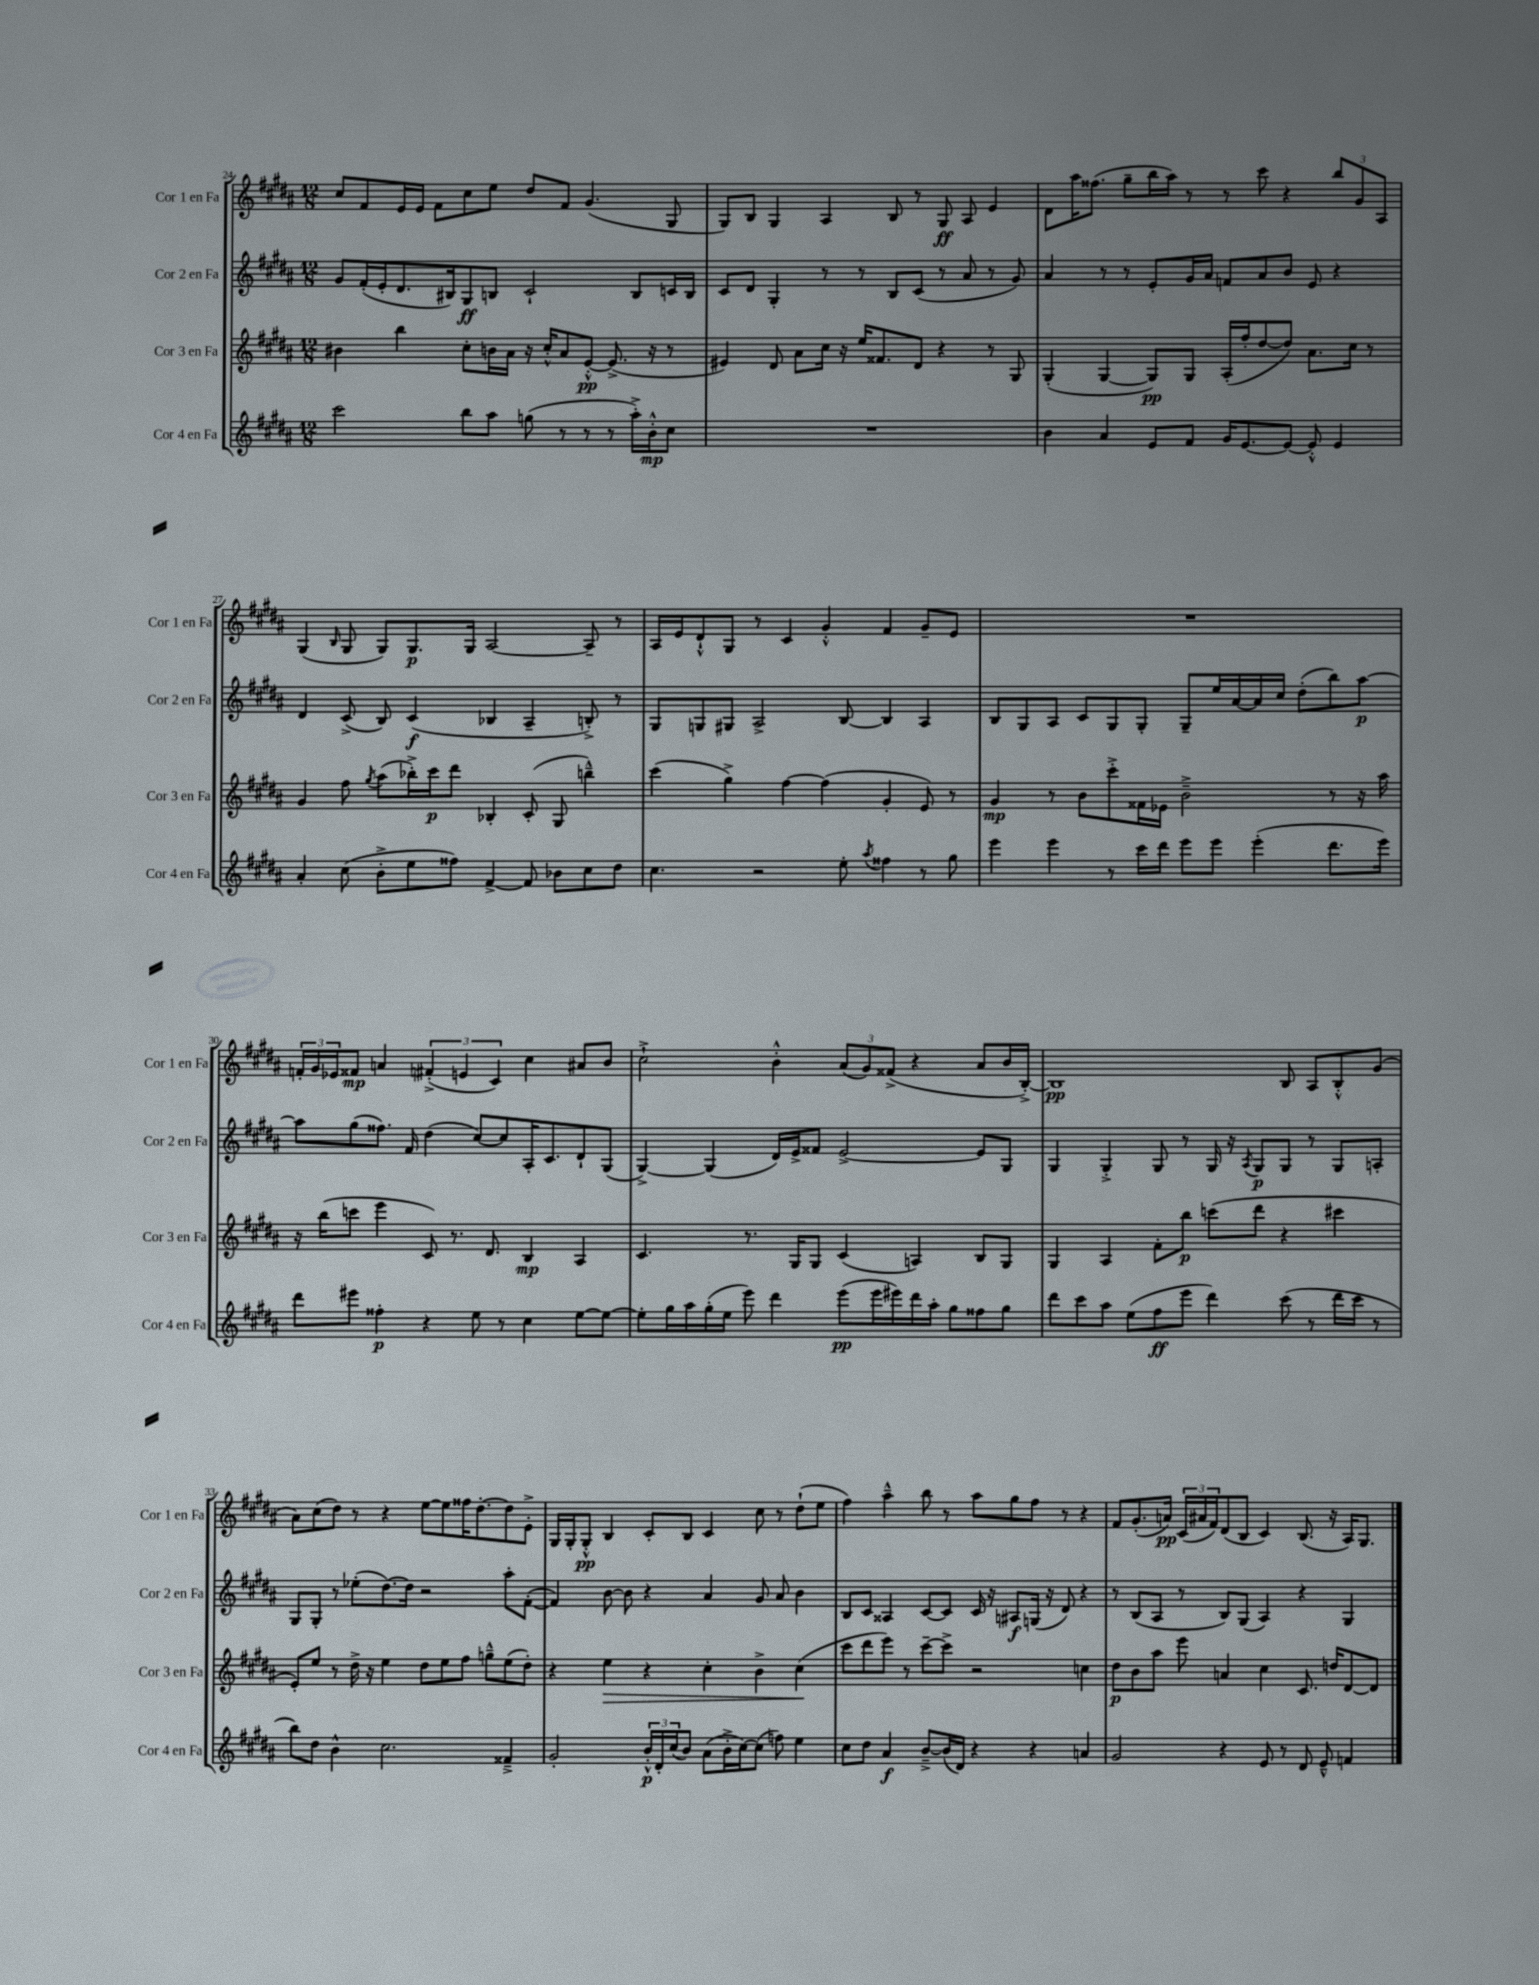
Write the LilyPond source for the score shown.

<<
\new StaffGroup <<
\new Staff = "s0" \with { instrumentName = "Cor 1 en Fa" shortInstrumentName = "Cor 1 en Fa" } {
    \clef treble \key b \major \numericTimeSignature \time 12/8
    cis''8 fis'8 e'16 e'16 fis'8 cis''8 e''8 dis''8 fis'8 gis'4.( gis8 |
    gis8) b8 gis4 ais4 b8 r8 gis8\ff ais8 e'4 |
    dis'8 ais''16 fisis''8.( gis''8-- b''16 ais''16) r8 r8 cis'''8 r4 \tuplet 3/2 { b''8 gis'8 ais8 } |
    gis4( \grace { b16 } gis8 gis8) gis8.\p gis16 ais2~ ais8-- r8 |
    ais16 e'16 dis'8-!-^ gis8 r8 cis'4 gis'4-.-^ fis'4 gis'8-- e'8 |
    R1. |
    \tuplet 3/2 { f'16-. gis'16 ees'16 } fisis'8\mp a'4 \tuplet 3/2 { fis'4-.->( e'4 cis'4) } cis''4 ais'8 b'8 |
    cis''2-!-> b'4-.-^ \tuplet 3/2 { ais'8( gis'8) fisis'8->( } r4 ais'8 b'16 b16~-.->) |
    b1\pp b8 ais8 b8-.-^ gis'8( |
    ais'8) cis''8( dis''8) r8 r4 e''8~ e''8 fisis''16 dis''8.~-. dis''8 e'8-.-> |
    gis16 gis16-. gis8-.-^\pp b4 cis'8-. b8 cis'4 cis''8 r8 dis''8-!( e''8 |
    fis''4) ais''4---^ b''8 r8 ais''8 gis''8 fis''8 r8 r4 |
    fis'8 gis'8.-.( a'16\pp) \tuplet 3/2 { cis'16( ais'16 fis'16) } dis'8( b8 cis'4) b8.( r16 ais16) gis8. \bar "|." |
}
\new Staff = "s1" \with { instrumentName = "Cor 2 en Fa" shortInstrumentName = "Cor 2 en Fa" } {
    \clef treble \key b \major \numericTimeSignature \time 12/8
    gis'8 fis'16-.( e'16-. dis'8. bis16) gis8\ff b8 cis'2-! b8 c'16 b16 |
    cis'8 dis'8 gis4-. r8 r8 b8 cis'8( r8 ais'8 r8 gis'8) |
    ais'4 r8 r8 e'8-. gis'16 ais'16 f'8 ais'8 b'8 e'8 r4 |
    dis'4 cis'8->( b8) cis'4\f( bes4 ais4-- b8-.->) r8 |
    gis8 g8 gis8 ais2-> b8~ b4 ais4 |
    b8 gis8 ais8 cis'8 gis8 gis8-. gis8-- e''16 ais'16~ ais'16 cis''16 dis''8-.( b''8) ais''8~\p |
    ais''8 gis''8( fisis''8.) fis'16 dis''4( cis''8~) cis''8 ais16-. cis'8. dis'8-! gis8( |
    gis4~->) gis4( dis'16) e'16-> fisis'8 e'2~-> e'8 gis8 |
    gis4 gis4-.-> gis8 r8 gis16 r16 \acciaccatura { ais8 } gis8\p gis8 r8 gis8 a8-. |
    gis8 gis8-. r8 ees''8-.( dis''8.~) dis''16 r2 ais''8-. fis'8~-.( |
    fis'4) b'8~ b'8 r4 ais'4 gis'8 ais'8 b'4 |
    b8 cis'8 aisis4 cis'8~ cis'8 cis'16 r16 ais8\f g16( r16 dis'8) r4 |
    r8 b8( ais8 r8 b8) gis8( ais4) r4 gis4 \bar "|." |
}
\new Staff = "s2" \with { instrumentName = "Cor 3 en Fa" shortInstrumentName = "Cor 3 en Fa" } {
    \clef treble \key b \major \numericTimeSignature \time 12/8
    bis'4 b''4 cis''8-. b'16 ais'16 r16 cis''16-.-^ ais'8 e'8~-.-^\pp e'8.->( r16 r8 |
    eis'4) dis'8 ais'8 cis''16 r16 e''16 fisis'8. dis'8 r4 r8 gis8 |
    gis4-.( gis4~ gis8\pp) gis8 ais16-.( fis''16-. dis''8~ dis''8) ais'8. cis''16 r8 |
    gis'4 fis''8 \acciaccatura { gis''8 } ais''8( bes''16-.->) cis'''16\p dis'''8 bes4-. cis'8-.( gis8 b''4---^) |
    cis'''4( gis''4->) fis''4~ fis''4( gis'4-. e'8) r8 |
    gis'4\mp r8 b'8 cis'''8-.-> fisis'16 ees'16 b'2---> r8 r16 ais''16 |
    r16 b''16( c'''8 e'''4 cis'8) r8. dis'8. b4\mp ais4 |
    cis'4. r8. gis16 gis8 cis'4( a4) b8 gis8 |
    gis4 ais4 fis'8-. b''8\p c'''8( dis'''8 r4 cis'''4 |
    e'8-.) e''8 r8 dis''16-> r16 e''4 dis''8 e''8 fis''8 g''8---^ e''8( dis''8-.) |
    r4 e''4\> r4 cis''4-. b'4-> cis''4\!( |
    cis'''8 dis'''8 e'''8) r8 cis'''8~-- cis'''8-> r2 c''4 |
    dis''8\p b'8 ais''8 e'''8 a'4 cis''4 cis'8. d''16 dis'8~ dis'8 \bar "|." |
}
\new Staff = "s3" \with { instrumentName = "Cor 4 en Fa" shortInstrumentName = "Cor 4 en Fa" } {
    \clef treble \key b \major \numericTimeSignature \time 12/8
    cis'''2 b''8 ais''8 g''8( r8 r8 r8 ais''16-.->) b'16-.-^\mp cis''8 |
    R1. |
    b'4 ais'4 e'8 fis'8 gis'16 e'8.~ e'8~ e'8-.-^ e'4 |
    ais'4-. cis''8( b'8-.-> e''8 fisis''8) fis'4~-> fis'8 bes'8 cis''8 dis''8 |
    cis''4. r2 e''8-. \acciaccatura { ais''8 } fisis''4 r8 gis''8 |
    e'''4 e'''4 r8 cis'''16 dis'''16 e'''8 e'''8 e'''4-.( dis'''8. e'''16) |
    dis'''8 eis'''8 fisis''4-.\p r4 e''8 r8 cis''4 e''8~ e''8~ |
    e''8-. gis''16 ais''16 gis''16-.( e''16 e'''8) dis'''4 e'''8\pp( e'''16 eis'''16) dis'''16 ais''16-. gis''8 fisis''8 gis''8 |
    dis'''8 cis'''8 ais''8 e''8( fis''8\ff e'''8 dis'''4) cis'''8( r8 dis'''16 cis'''16 r8 |
    b''8) dis''8 b'4-^ cis''2. fisis'4---> |
    gis'2-. \tuplet 3/2 { b'16-.-^\p dis'16-. cis''16( } b'8) ais'8( b'16-.-> cis''16~) cis''8( f''8) e''4 |
    cis''8 dis''8 ais'4\f b'8~---> b'16( dis'16) r4 r4 a'4 |
    gis'2 r4 e'8 r8 dis'8 e'8---^ f'4 \bar "|." |
}
>>
>>
\layout { \context { \Score currentBarNumber = #24 } }
